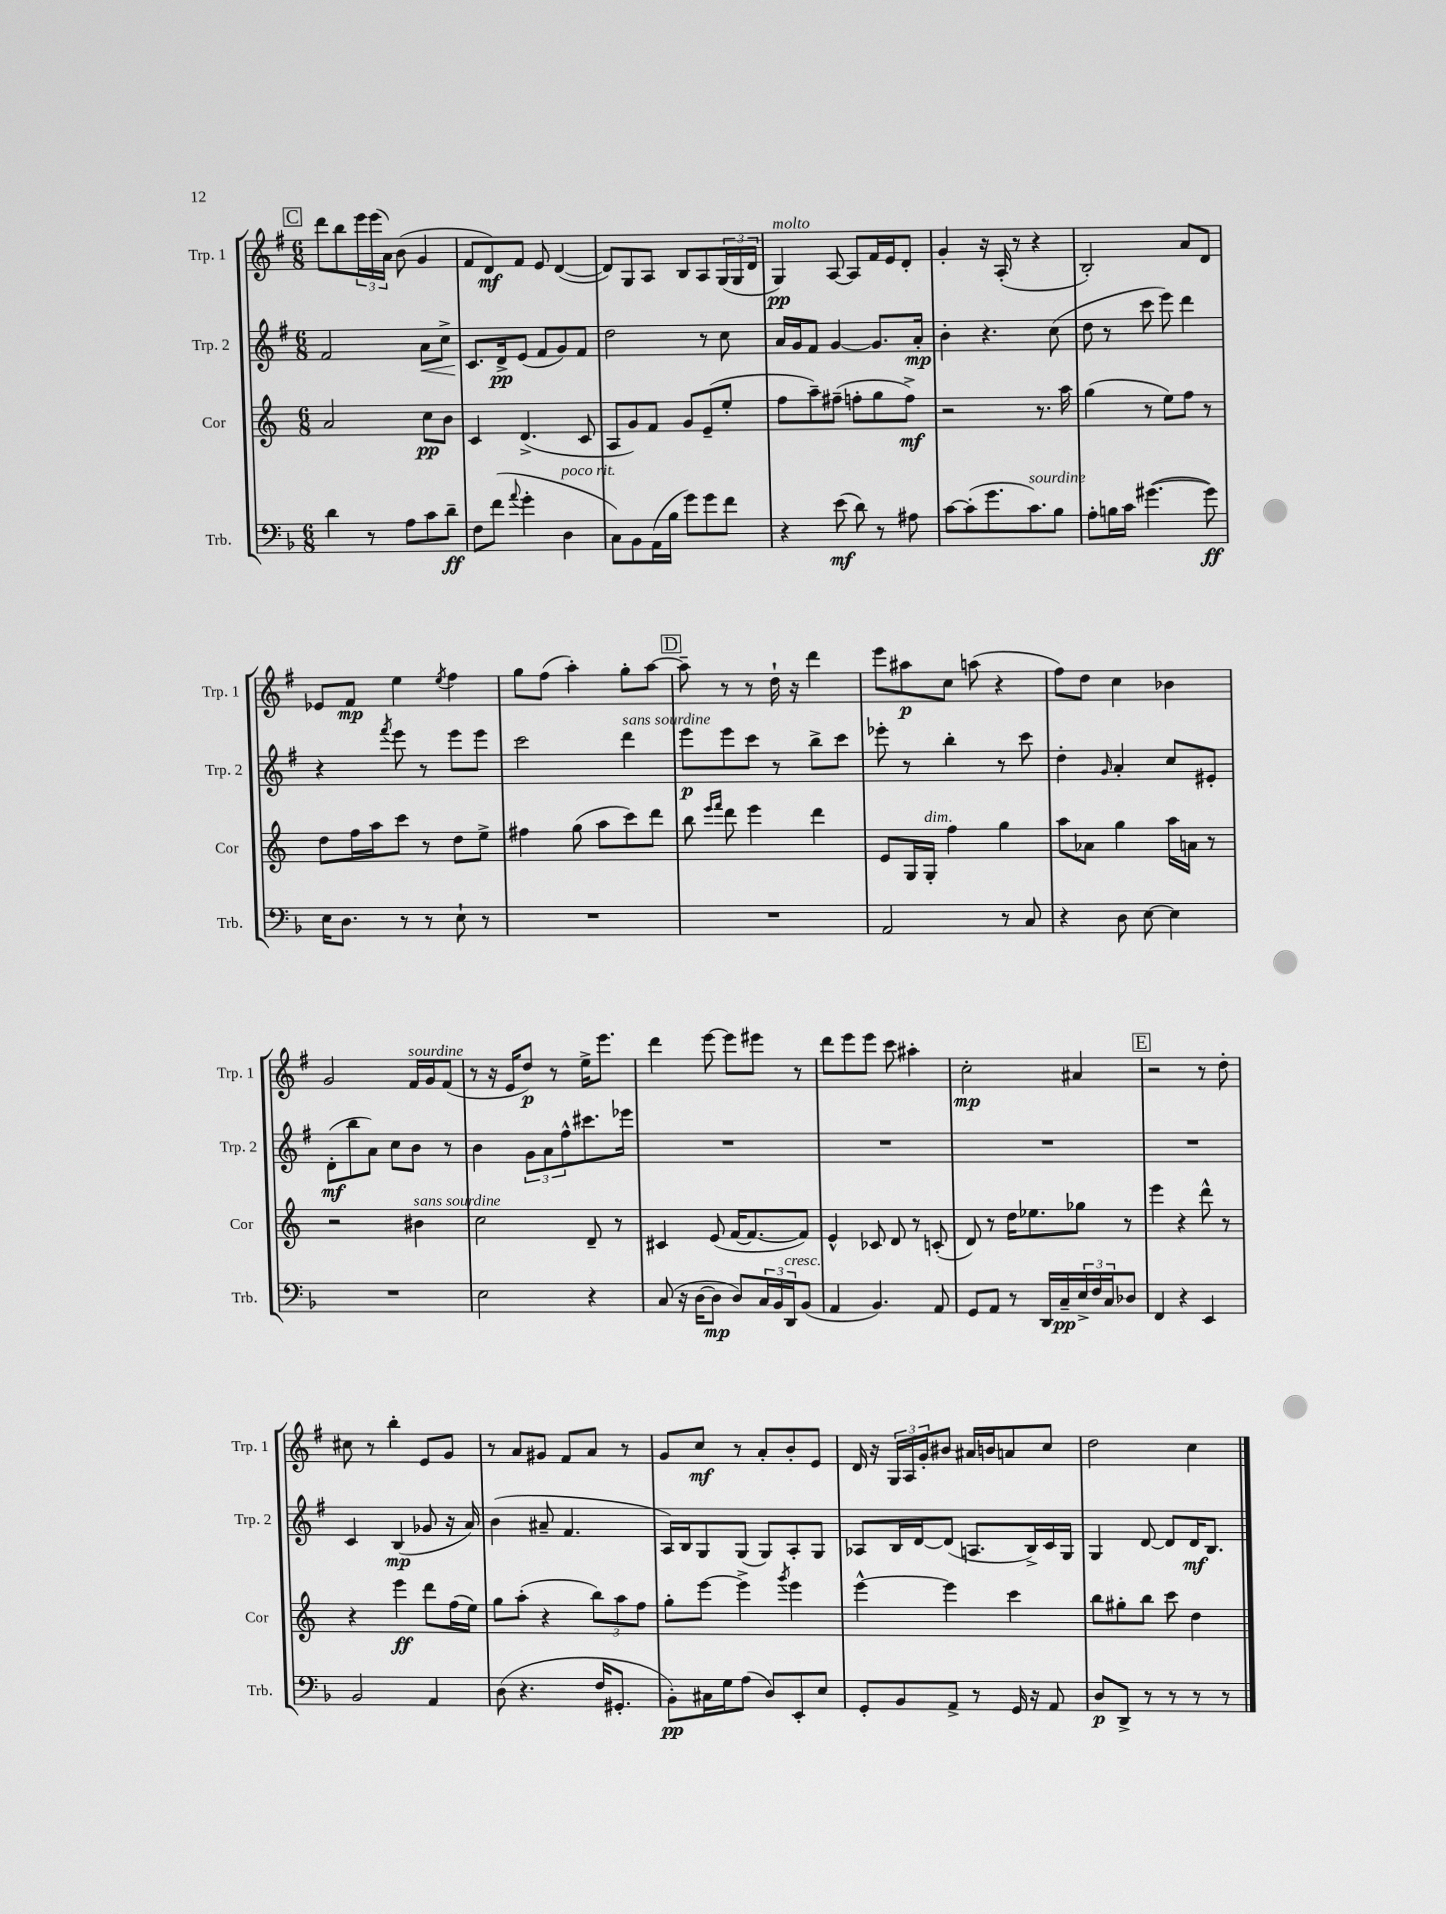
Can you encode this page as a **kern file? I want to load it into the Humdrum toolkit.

**kern	**dynam	**kern	**dynam	**kern	**dynam	**kern	**dynam
*part4	*part4	*part3	*part3	*part2	*part2	*part1	*part1
*staff4	*staff4	*staff3	*staff3	*staff2	*staff2	*staff1	*staff1
*I"Trb.	*	*I"Cor	*	*I"Trp. 2	*	*I"Trp. 1	*
*I'Trb.	*	*I'Cor	*	*I'Trp. 2	*	*I'Trp. 1	*
*clefF4	*	*clefG2	*	*clefG2	*	*clefG2	*
*k[b-]	*	*k[]	*	*k[f#]	*	*k[f#]	*
*M6/8	*	*M6/8	*	*M6/8	*	*M6/8	*
!!LO:REH:place=s1:t=C
=127	=127	=127	=127	=127	=127	=127	=127
4d\	.	2a/	.	2f#/	.	8ddd\L	.
.	.	.	.	.	.	8bb\	.
8r	.	.	.	.	.	24eee\L	.
.	.	.	.	.	.	(24eee\	.
.	.	.	.	.	.	24a\JJ)	.
8A\L	.	.	.	.	.	(8b\	.
!	!	!	!	!	!LO:HP:b	!	!
8c\	.	8cc\L	pp	8a\L	<	4g/	.
8d~\J	ff	8b\J	.	8cc^\J	.	.	.
=128	=128	=128	=128	=128	=128	=128	=128
8F\L	.	4c/	.	8.c/L	.	8f#/L	.
(8f\J	.	.	.	.	.	8d/)	mf
.	.	.	.	16d^/k	[ pp	.	.
8qqa/	.	.	.	.	.	.	.
4g'\	.	(4.d^/	.	(8e/J	.	8f#/J	.
.	.	.	.	8f#/L	.	8e/	.
!LO:TX:a:i:t=poco rit.	!	!	!	!	!	!	!
4D\	.	.	.	8g/)	.	([4d/	.
.	.	8c/	.	8f#/J	.	.	.
=129	=129	=129	=129	=129	=129	=129	=129
8C\L)	.	8A/L	.	2dd\	.	8d/L])	.
8BB-\	.	8g/)	.	.	.	8G/	.
(16AA\L	.	8f/J	.	.	.	8A/J	.
16B-\JJ	.	.	.	.	.	.	.
8g\L)	.	8g/L	.	.	.	8B/L	.
8g\	.	(8e~/	.	8r	.	8A/	.
8f\J	.	8ee'/J	.	8cc\	.	(24G/L	.
.	.	.	.	.	.	24G/	.
.	.	.	.	.	.	24d/JJ	.
=130	=130	=130	=130	=130	=130	=130	=130
!	!	!	!	!	!	!LO:TX:a:i:t=molto	!
4r	.	8ff\L	.	16a/LL	.	4G/)	pp
.	.	.	.	16g/J	.	.	.
.	.	8aa~\)	.	8f#/J	.	.	.
(8e\	mf	(8ff#X~\J	.	[4g/	.	[8A/	.
8d\)	.	8ffn'\L	.	.	.	8A/L]	.
8r	.	8gg\	.	8.g/L]	.	16f#/L	.
.	.	.	.	.	.	16e/J	.
8A#X\	.	8ff^\J)	mf	.	.	8d'/J	.
.	.	.	.	16a'/Jk	mp	.	.
=131	=131	=131	=131	=131	=131	=131	=131
[8c\L	.	2r	.	4b'\	.	4g'/	.
(8c'\]	.	.	.	.	.	.	.
8.g\	.	.	.	4.r	.	16r	.
.	.	.	.	.	.	(16A'/	.
.	.	.	.	.	.	8r	.
!LO:TX:a:i:t=sourdine	!	!	!	!	!	!	!
8.c\)	.	.	.	.	.	.	.
.	.	8.r	.	.	.	4r	.
8B-\J	.	.	.	(8cc\	.	.	.
.	.	16aa\	.	.	.	.	.
=132	=132	=132	=132	=132	=132	=132	=132
8A'\L	.	(4gg\	.	8dd\	.	2B'/)	.
16Bn\L	.	.	.	8r	.	.	.
16c\JJ	.	.	.	.	.	.	.
([4.g#X\	.	8r	.	8ccc\	.	.	.
.	.	8ee\L)	.	8eee\)	.	.	.
.	.	8ff\J	.	4ddd\	.	8a/L	.
8g#\])	ff	8r	.	.	.	8d/J	.
!!LO:LB:g=z
=133	=133	=133	=133	=133	=133	=133	=133
16E\KL	.	8dd\L	.	4r	.	8e-X/L	.
8.D\J	.	.	.	.	.	.	.
.	.	16ff\L	.	.	.	8f#/J	mp
.	.	16aa\J	.	.	.	.	.
.	.	.	.	8qfff#/	.	.	.
8r	.	8ccc\J	.	8eee\	.	4ee\	.
8r	.	8r	.	8r	.	.	.
.	.	.	.	.	.	8qee/	.
8E`\	.	8dd\L	.	8eee\L	.	4ff#\	.
8r	.	8ee^\J	.	8eee\J	.	.	.
=134	=134	=134	=134	=134	=134	=134	=134
2.r	.	4ff#X\	.	2ccc\	.	8gg\L	.
.	.	.	.	.	.	(8ff#\J	.
.	.	(8gg\	.	.	.	4aa'\)	.
.	.	8aa\L	.	.	.	.	.
!	!	!	!	!LO:TX:a:i:t=sans sourdine	!	!	!
.	.	8ccc\)	.	4ddd\	.	8gg'\L	.
.	.	8ddd\J	.	.	.	[8aa\J	.
!!LO:REH:place=s1:t=D
=135	=135	=135	=135	=135	=135	=135	=135
2.r	.	8bb\	.	8eee\L	p	8aa~\]	.
.	.	16qqeee/LL	.	.	.	.	.
.	.	16qqfff/JJ	.	.	.	.	.
.	.	8ddd\	.	8eee\	.	8r	.
.	.	4eee\	.	8ccc\J	.	8r	.
.	.	.	.	8r	.	16dd`\	.
.	.	.	.	.	.	16r	.
.	.	4ddd\	.	8bb^\L	.	4ddd\	.
.	.	.	.	8ccc\J	.	.	.
=136	=136	=136	=136	=136	=136	=136	=136
2AA/	.	8e/L	.	8eee-X'\	.	8eee\L	.
.	.	16G/L	.	8r	.	8aa#X\	p
!	!	!LO:TX:a:i:t=dim.	!	!	!	!	!
.	.	16G'/JJ	.	.	.	.	.
.	.	4ff\	.	4bb'\	.	8cc\J	.
.	.	.	.	.	.	(8aan\	.
8r	.	4gg\	.	8r	.	4r	.
8C/	.	.	.	8ccc\	.	.	.
=137	=137	=137	=137	=137	=137	=137	=137
4r	.	8aa\L	.	4dd'\	.	8ff#\L)	.
.	.	8a-X\J	.	.	.	8dd\J	.
.	.	.	.	16qqg/	.	.	.
8D\	.	4gg\	.	4a'/	.	4cc\	.
[8E\	.	.	.	.	.	.	.
4E\]	.	16aa\LL	.	8cc/L	.	4b-X\	.
.	.	16an\JJ	.	.	.	.	.
.	.	8r	.	8e#X'/J	.	.	.
!!LO:LB:g=z
=138	=138	=138	=138	=138	=138	=138	=138
2.r	.	2r	.	(8d'\L	mf	2g/	.
.	.	.	.	8bb\	.	.	.
.	.	.	.	8a\J)	.	.	.
.	.	.	.	8cc\L	.	.	.
!	!	!	!	!	!	!LO:TX:a:i:t=sourdine	!
!	!	!LO:TX:a:i:t=sans sourdine	!	!	!	!	!
.	.	4b#X\	.	8b\J	.	16f#/LL	.
.	.	.	.	.	.	16g/J	.
.	.	.	.	8r	.	(8f#/J	.
=139	=139	=139	=139	=139	=139	=139	=139
2E\	.	2cc\	.	4b\	.	8r	.
.	.	.	.	.	.	16r	.
.	.	.	.	.	.	16e/KL	.
.	.	.	.	12g\L	.	8dd/J)	p
.	.	.	.	12a\	.	.	.
.	.	.	.	.	.	8r	.
.	.	.	.	12ff#^^\	.	.	.
4r	.	8d~/	.	8.ccc#X\	.	16ee^\KL	.
.	.	.	.	.	.	8.eee\J	.
.	.	8r	.	.	.	.	.
.	.	.	.	16eee-X\Jk	.	.	.
=140	=140	=140	=140	=140	=140	=140	=140
(8C/	.	4c#X/	.	2.r	.	4ddd\	.
16r	.	.	.	.	.	.	.
[16D\KL	.	.	.	.	.	.	.
8D\J]	mp	(8e/	.	.	.	[8eee\	.
8D/L)	.	[16f/KL	.	.	.	8eee\L]	.
.	.	8.f/_	.	.	.	.	.
24C/L	.	.	.	.	.	8eee#X\J	.
24BB-/	.	.	.	.	.	.	.
!LO:TX:a:i:t=cresc.	!	!	!	!	!	!	!
24DD/J	.	.	.	.	.	.	.
(8BB-/J	.	8f/J])	.	.	.	8r	.
=141	=141	=141	=141	=141	=141	=141	=141
4AA/	.	4e^^/	.	2.r	.	8ddd\L	.
.	.	.	.	.	.	8eee\	.
4.BB-/)	.	8c-X/	.	.	.	8eee\J	.
.	.	8d/	.	.	.	8ccc\	.
.	.	8r	.	.	.	4aa#X'\	.
8AA/	.	(8cn'/	.	.	.	.	.
=142	=142	=142	=142	=142	=142	=142	=142
8GG/L	.	8d/)	.	2.r	.	2cc'\	mp
8AA/J	.	8r	.	.	.	.	.
8r	.	16dd\KL	.	.	.	.	.
.	.	8.ee-X\	.	.	.	.	.
16DD/LL	.	.	.	.	.	.	.
16C~/	pp	.	.	.	.	.	.
24E^/	.	8gg-X\J	.	.	.	4a#X/	.
24F/	.	.	.	.	.	.	.
24C/J	.	.	.	.	.	.	.
8D-X/J	.	8r	.	.	.	.	.
!!LO:REH:place=s1:t=E
=143	=143	=143	=143	=143	=143	=143	=143
4FF/	.	4eee\	.	2.r	.	2r	.
4r	.	4r	.	.	.	.	.
4EE/	.	8ddd^^\	.	.	.	8r	.
.	.	8r	.	.	.	8dd'\	.
!!LO:LB:g=z
=144	=144	=144	=144	=144	=144	=144	=144
2BB-/	.	4r	.	4c/	.	8cc#X\	.
.	.	.	.	.	.	8r	.
.	.	4eee\	ff	(4B/	mp	4bb'\	.
4AA/	.	8ddd\L	.	8g-X/	.	8e/L	.
.	.	(16ff\L	.	16r	.	8g/J	.
.	.	16ee\JJ)	.	16a/)	.	.	.
=145	=145	=145	=145	=145	=145	=145	=145
(8D\	.	8gg\L	.	(4b\	.	8r	.
4.r	.	(8aa'\J	.	.	.	8a/L	.
.	.	4r	.	8a#X~/	.	8g#X/J	.
.	.	.	.	4.f#/	.	8f#/L	.
16F/KL	.	12bb\L)	.	.	.	8a/J	.
8.GG#X'/J	.	.	.	.	.	.	.
.	.	12aa\	.	.	.	.	.
.	.	.	.	.	.	8r	.
.	.	12ff\J	.	.	.	.	.
=146	=146	=146	=146	=146	=146	=146	=146
8BB-'\L)	pp	8gg'\L	.	16A/LL)	.	8g/L	.
.	.	.	.	16B/J	.	.	.
16C#X\L	.	[8eee\J	.	8G/	.	8cc/J	mf
16G\J	.	.	.	.	.	.	.
(8A\J	.	4eee^\]	.	(8G/J	.	8r	.
8D/L)	.	.	.	8G/L)	.	8a'/L	.
.	.	8qggg/	.	.	.	.	.
8EE'/	.	4eee\	.	8A'/	.	8b'/	.
8E/J	.	.	.	8G/J	.	8e/J	.
=147	=147	=147	=147	=147	=147	=147	=147
8GG'/L	.	[4eee^^\	.	8A-X/L	.	16d/	.
.	.	.	.	.	.	16r	.
8BB-/	.	.	.	16B/L	.	24G/LL	.
.	.	.	.	.	.	24A/	.
.	.	.	.	[16d/J	.	.	.
.	.	.	.	.	.	24g'/J	.
8AA^/J	.	4eee\]	.	(8d/J]	.	8b#X/J	.
8r	.	.	.	8.An/L	.	16a#X/LL	.
.	.	.	.	.	.	16bn/J	.
16GG/	.	4ccc\	.	.	.	8an/	.
16r	.	.	.	16B^/L)	.	.	.
8AA/	.	.	.	16c/	.	8cc/J	.
.	.	.	.	16G/JJ	.	.	.
=148	=148	=148	=148	=148	=148	=148	=148
8D/L	p	8bb\L	.	4G/	.	2dd\	.
8DD^/J	.	8gg#X'\	.	.	.	.	.
8r	.	8bb\J	.	[8d/	.	.	.
8r	.	8ccc\	.	8d/L]	.	.	.
8r	.	4dd\	.	16d/K	mf	4cc\	.
.	.	.	.	8.B/J	.	.	.
8r	.	.	.	.	.	.	.
==	==	==	==	==	==	==	==
*-	*-	*-	*-	*-	*-	*-	*-
